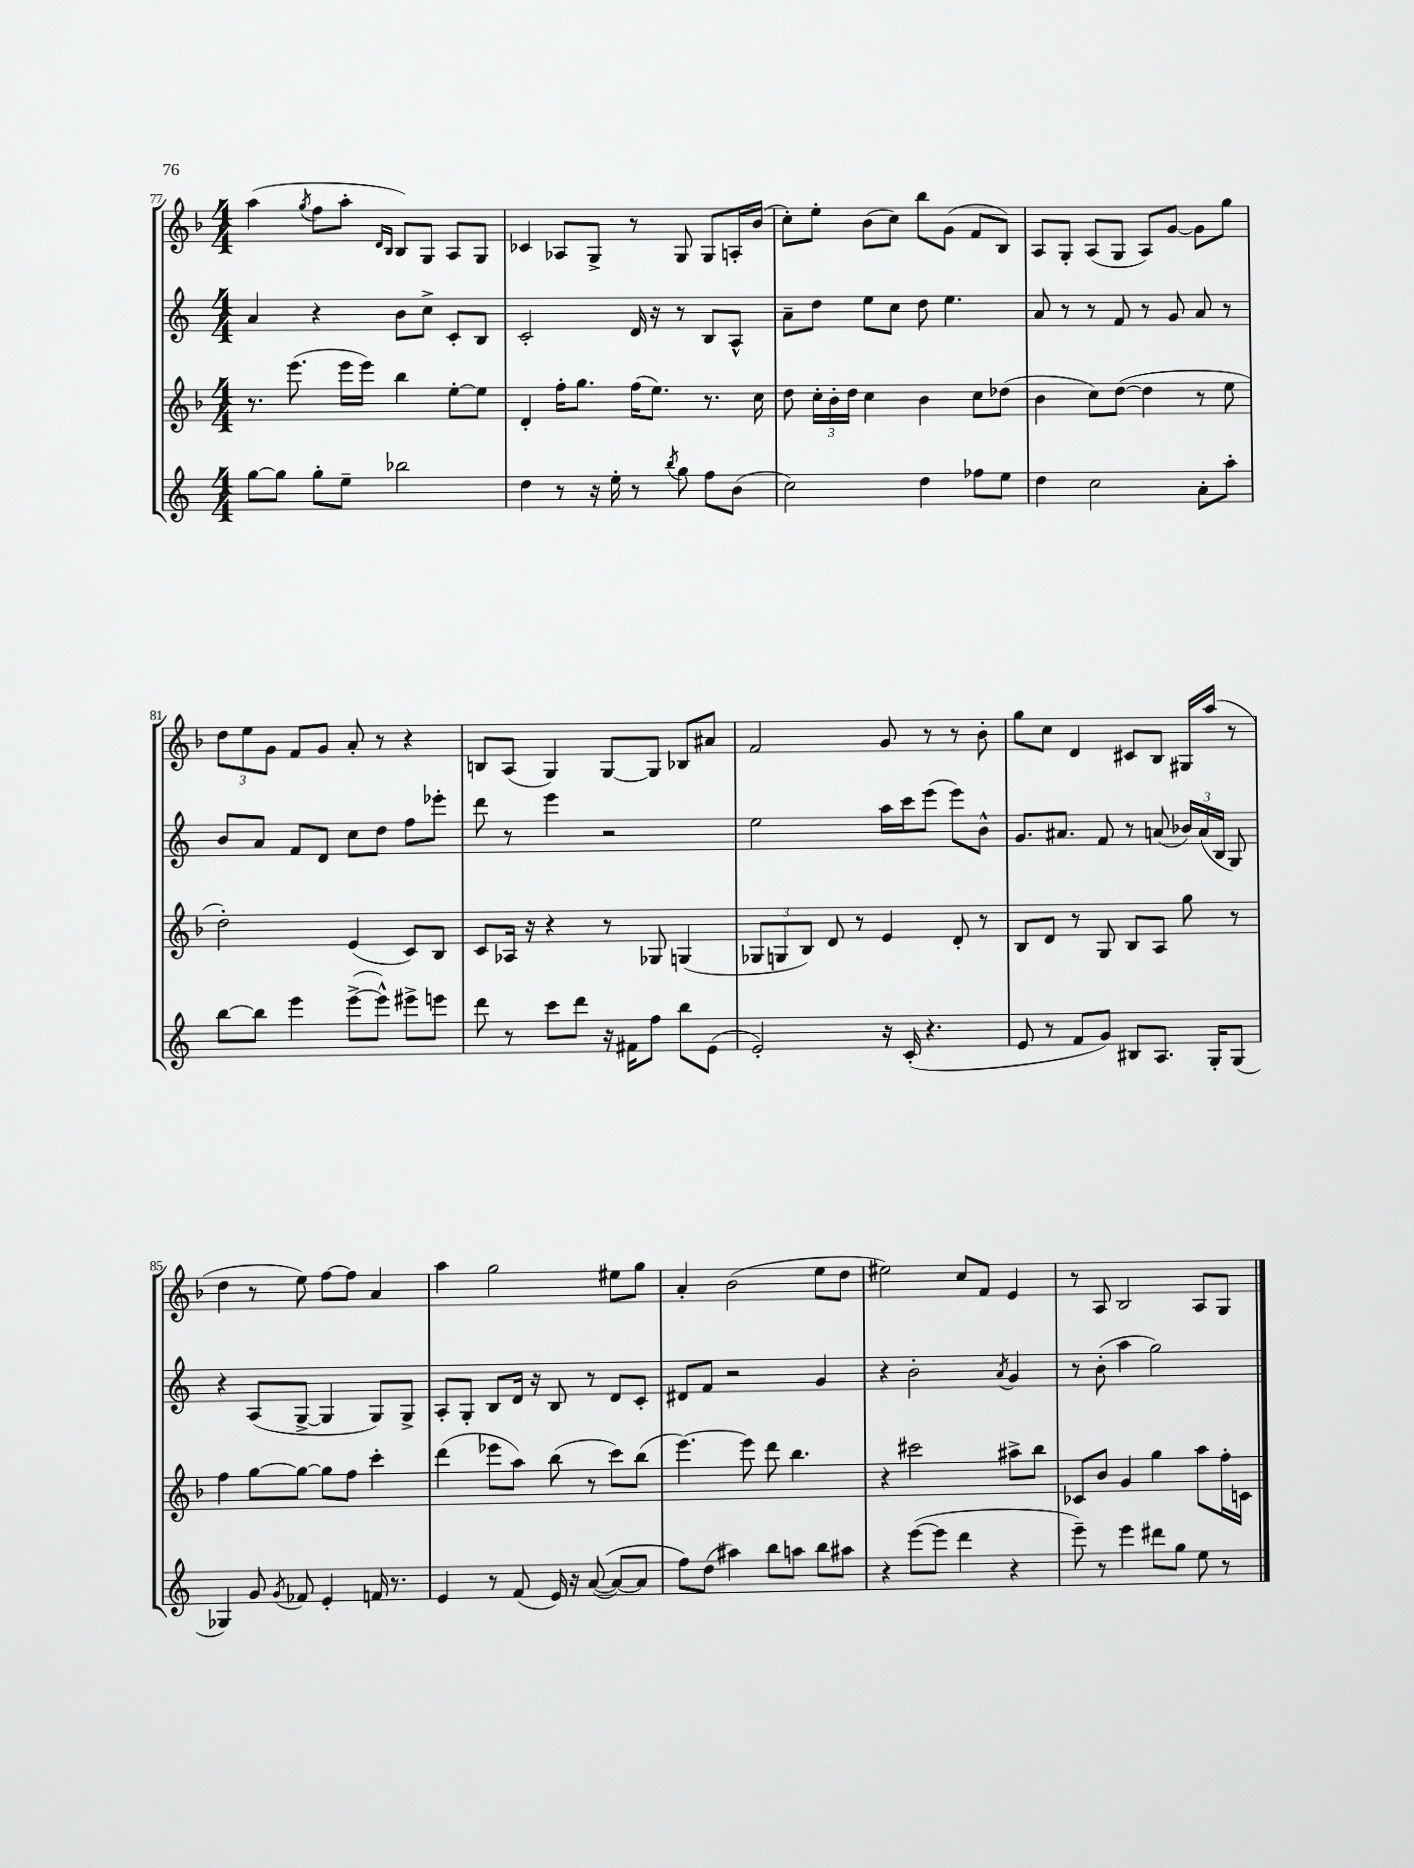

**kern	**kern	**kern	**kern
*staff4	*staff3	*staff2	*staff1
*clefG2	*clefG2	*clefG2	*clefG2
*k[]	*k[b-]	*k[]	*k[b-]
*M4/4	*M4/4	*M4/4	*M4/4
[8gg	8.r	4a	(4aa
8gg]	.	.	.
.	(8.eee	.	.
.	.	.	8qgg
8gg'	.	4r	8ff
8ee~	16eee	.	8aa'
.	16eee)	.	.
.	.	.	16qqd
.	.	.	16qqB-
2bb-	4bb-	8b	8B-)
.	.	8cc^	8G
.	[8ee'	8c'	8A
.	8ee]	8B	8G
=	=	=	=
4dd	4d'	2c'	4c-
8r	16ff'	.	8A-
.	8.gg	.	.
16r	.	.	8G^
16ee'	.	.	.
8r	(16ff	16d	8r
.	8.ee)	16r	.
8qbb	.	.	.
8gg	.	8r	8G
8ff	8.r	8B	8G
(8b	.	8A^^	16A'
.	16cc	.	(16b-
=	=	=	=
2cc)	8dd	8a~	8cc')
.	24cc'	8dd	8ee'
.	24b-'	.	.
.	24dd	.	.
.	4cc	8ee	(8b-
.	.	8cc	8cc)
4dd	4b-	8dd	8bb-
.	.	4.ee	(8g
8ff-	8cc	.	8f
8ee	(8dd-	.	8B-)
=	=	=	=
4dd	4b-	8a	8A
.	.	8r	8G'
2cc	8cc)	8r	(8A
.	([8dd	8f	8G
.	4dd]	8r	8A)
.	.	8g	[8g
8a'	8r	8a	8g]
8aa'	8ee	8r	8gg
=	=	=	=
[8bb	2dd')	8b	12dd
.	.	.	12ee
8bb]	.	8a	.
.	.	.	12g
4eee	.	8f	8f
.	.	8d	8g
([8eee^	(4e	8cc	8a'
8eee^^])	.	8dd	8r
8eee#^	8c)	8ff	4r
8eee	8B-	8eee-'	.
=	=	=	=
8ddd	8c	8ddd	8B
8r	16A-	8r	(8A
.	16r	.	.
8ccc	4r	4eee	4G)
8ddd	.	.	.
16r	8r	2r	[8G
16f#	.	.	.
8ff	8G-	.	8G]
8bb	(4G	.	8B-
(8e	.	.	8a#
=	=	=	=
2e')	12G-	2ee	2f
.	12G	.	.
.	12B-)	.	.
.	8d	.	.
.	8r	.	.
16r	4e	16aa	8g
(16c'	.	16ccc	.
4.r	.	(8eee	8r
.	8d'	8eee)	8r
.	8r	8b^^	8b-'
=	=	=	=
8e	8B-	8.g	8gg
8r	8d	.	8cc
.	.	8.a#	.
8f	8r	.	4d
8g)	8G	8f	.
8B#	8B-	8r	8c#
8.A	8A	(8a	8B-
.	8gg	24b-)	16G#
.	.	(24a	.
16G'	.	.	(16aa
.	.	24B	.
(8G	8r	8G)	8r
=	=	=	=
4G-)	4ff	4r	4dd
8g	[8gg	(8A	8r
8qg	.	.	.
8f-	8gg_	[8G^	8ee)
4e'	8gg]	4G]	[8ff
.	8ff	.	8ff]
16f	4ccc'	8G)	4a
8.r	.	.	.
.	.	8G^	.
=	=	=	=
4e	(4ddd	8A'	4aa
.	.	8G'	.
8r	8eee-	8B	2gg
(8f	8aa)	16d	.
.	.	16r	.
16e)	(8bb-	8B	.
16r	.	.	.
&(([8a	8r	8r	.
8a_)	8ccc)	8d	8ee#
8a]	(8bb-	8c'	8gg
=	=	=	=
8ff&)	[4.eee)	8d#	4a'
(8dd	.	8f	.
4aa#)	.	2r	(2b-
.	8eee]	.	.
8bb	8ddd	.	.
8aa	4.bb-	.	.
8bb	.	4g	8ee
8aa#	.	.	8dd
=	=	=	=
4r	4r	4r	2ee#)
([8eee	2ccc#	2b'	.
8eee]	.	.	.
4ddd	.	.	8cc
.	.	.	8f
.	.	8qa	.
4r	8aa#^	4g	4e
.	8bb-	.	.
=	=	=	=
8eee~)	8c-	8r	8r
8r	8b-	(8b'	8A
4eee	4g	4aa	2B-
8ddd#	4gg	2gg)	.
8gg	.	.	.
8ee	8aa	.	8A
8r	16ff'	.	8G
.	16c	.	.
==	==	==	==
*-	*-	*-	*-
